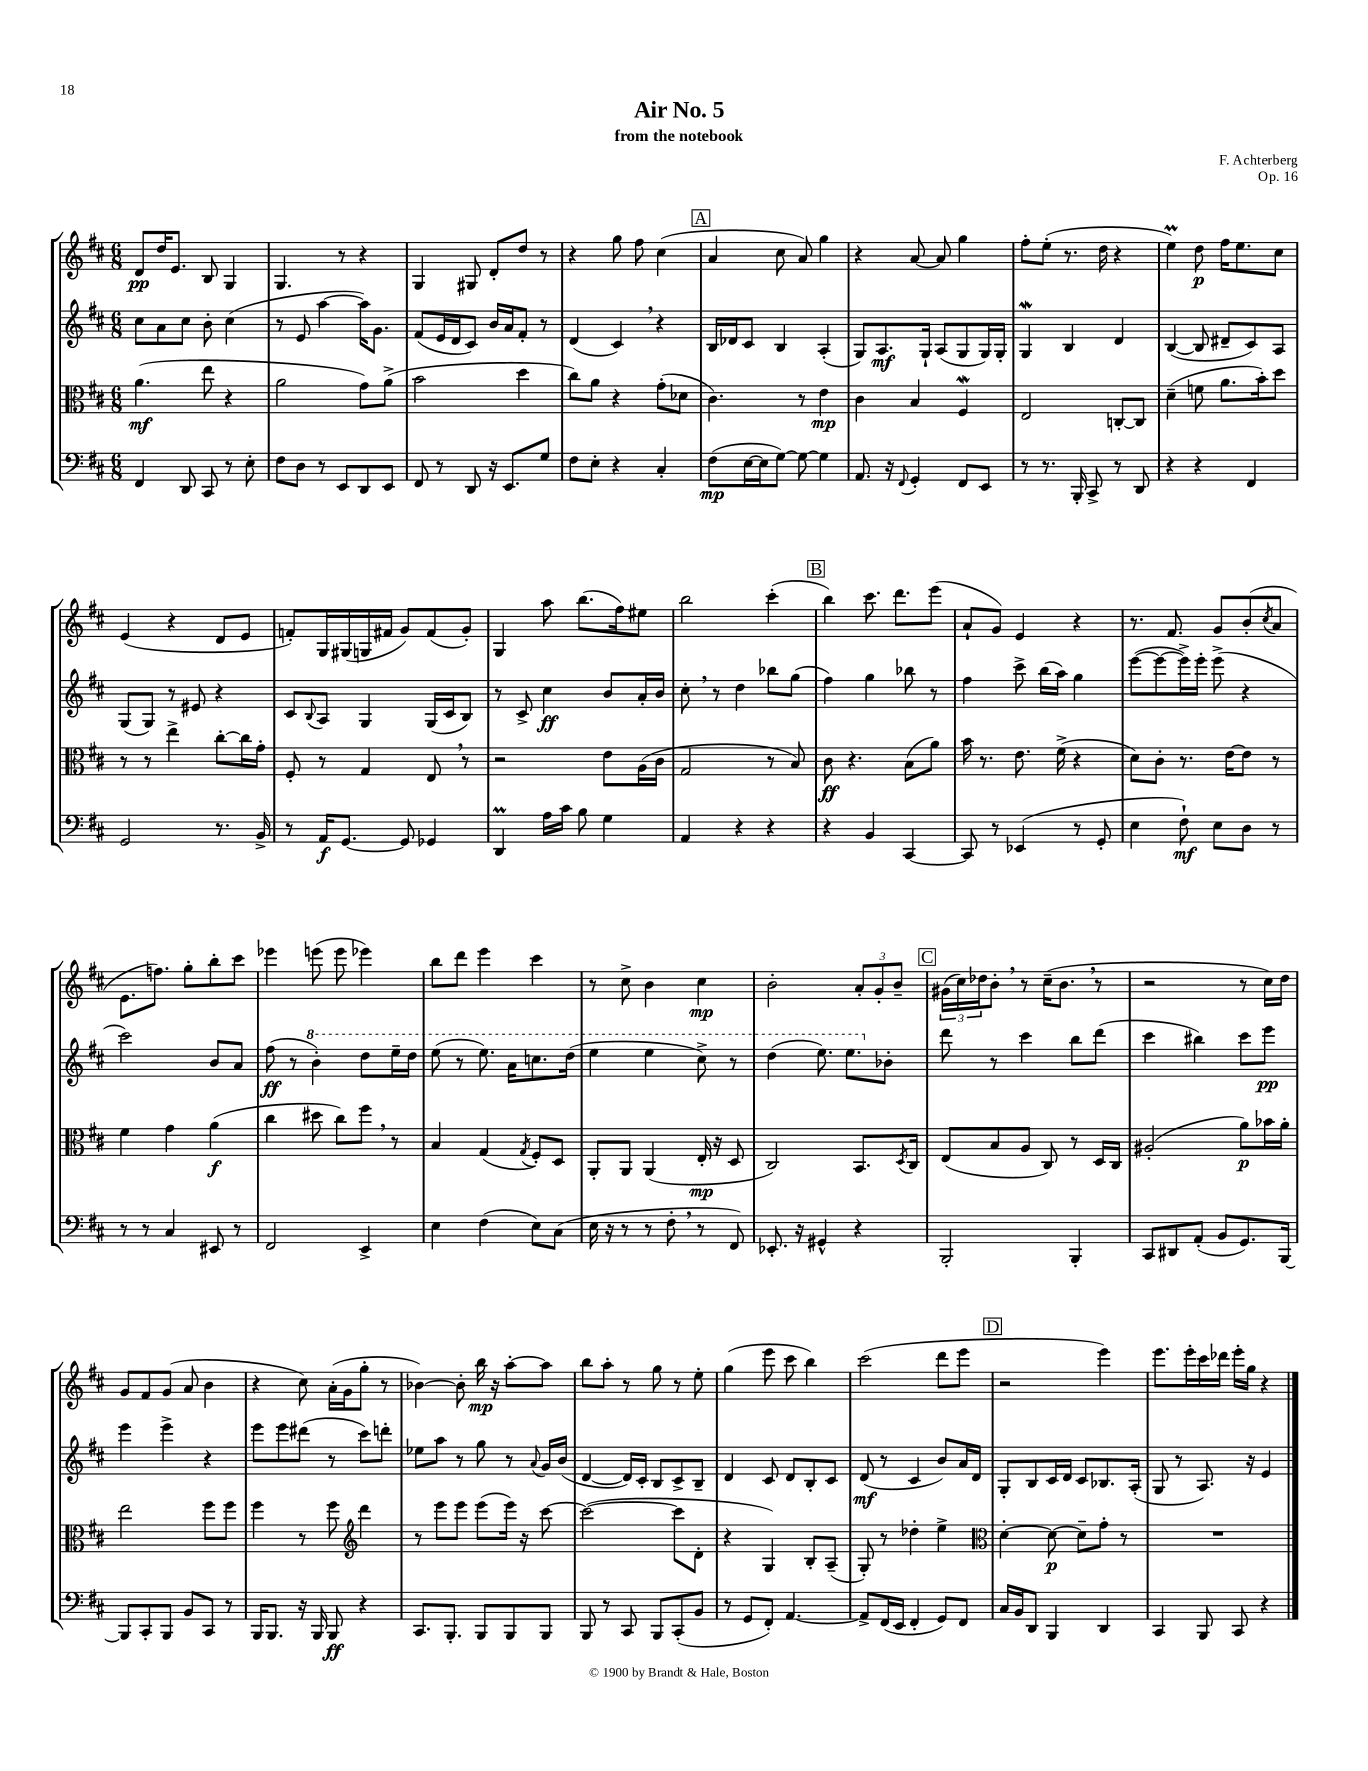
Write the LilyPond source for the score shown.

\header { title = "Air No. 5" composer = "F. Achterberg" subtitle = "from the notebook" opus = "Op. 16" }
<<
\new StaffGroup <<
\new Staff = "s0" {
    \clef treble \key d \major \numericTimeSignature \time 6/8
    d'8\pp d''16 e'8. b8 g4 |
    g4. r8 r4 |
    g4 gis8 d'8-. d''8 r8 |
    r4 g''8 fis''8 cis''4( |
    \mark \markup { \box "A" } a'4 cis''8 a'8) g''4 |
    r4 a'8~ a'8 g''4 |
    fis''8-. e''8-.( r8. d''16 r4 |
    e''4\prall) d''8\p fis''16 e''8. cis''8 |
    e'4( r4 d'8 e'8 |
    f'8-.) g16 gis16( g16 fis'16 g'8) fis'8( g'8-.) |
    g4 a''8 b''8.( fis''16) eis''8 |
    b''2 cis'''4-.( |
    \mark \markup { \box "B" } b''4) cis'''8. d'''8. e'''8( |
    a'8-! g'8) e'4 r4 |
    r8. fis'8. g'8 b'8-.( \acciaccatura { cis''8 } a'8 |
    e'8. f''8.) g''8-. b''8-. cis'''8 |
    ees'''4 e'''8( e'''8 ees'''4) |
    b''8 d'''8 e'''4 cis'''4 |
    r8 cis''8-> b'4 cis''4\mp |
    b'2-. \tuplet 3/2 { a'8-. g'8-. b'8-- } |
    \mark \markup { \box "C" } \tuplet 3/2 { gis'16( cis''16) des''16 } b'8-. \breathe r8 cis''16--( b'8. \breathe r8 |
    r2 r8 cis''16) d''16 |
    g'8 fis'8 g'8( a'8 b'4 |
    r4 cis''8) a'16-.( g'16 g''8-. r8 |
    bes'4~) bes'8-. b''16\mp r16 a''8~-. a''8 |
    b''8 a''8-. r8 g''8 r8 e''8-. |
    g''4( e'''8 cis'''8 b''4) |
    cis'''2( d'''8 e'''8 |
    \mark \markup { \box "D" } r2 e'''4) |
    e'''8. e'''16-. cis'''16 des'''16 e'''16-. g''16 r4 \bar "|." |
}
\new Staff = "s1" {
    \clef treble \key d \major \numericTimeSignature \time 6/8
    cis''8 a'8 cis''8 b'8-. cis''4( |
    r8 e'8 a''4~ a''16) g'8. |
    fis'8( e'16 d'16 cis'8) b'16 a'16 fis'8-. r8 |
    d'4( cis'4) \breathe r4 |
    \mark \markup { \box "A" } b16 des'16 cis'8 b4 a4-.( |
    g8) a8.\mf g16-! a8( g8 g16) g16-. |
    g4\mordent b4 d'4 |
    b4~( b8 dis'8-- cis'8) a8 |
    g8( g8) r8 eis'8 r4 |
    cis'8 \appoggiatura { b8 } a8 g4 g16( cis'16 b8) |
    r8 cis'8-> cis''4\ff b'8 a'16-. b'16 |
    cis''8-. \breathe r8 d''4 bes''8 g''8( |
    \mark \markup { \box "B" } fis''4) g''4 bes''8 r8 |
    fis''4 cis'''8-> b''16( a''16) g''4 |
    e'''8~( e'''8~ e'''16->) e'''16-. e'''8->( r4 |
    cis'''2) b'8 a'8 |
    fis''8\ff( r8 \ottava #1 b''4-.) d'''8 e'''16-- d'''16 |
    e'''8( r8 e'''8.) a''16 c'''8. d'''16( |
    e'''4 e'''4 cis'''8->) r8 |
    d'''4( e'''8.) e'''8. \ottava #0 bes'8-. |
    \mark \markup { \box "C" } d'''8 r8 cis'''4 b''8 d'''8( |
    cis'''4 bis''4) cis'''8 e'''8\pp |
    e'''4 e'''4-> r4 |
    e'''8 e'''8 dis'''8( r8 cis'''8) d'''8-. |
    ees''8 a''8 r8 g''8 r8 \appoggiatura { a'8 } g'16 b'16( |
    d'4~ d'16) cis'16-. b8 cis'8-> b8-- |
    d'4 cis'8 d'8 b8-. cis'8 |
    d'8\mf( r8 cis'4 b'8) a'16 d'16 |
    \mark \markup { \box "D" } g8-. b8 cis'16 d'16 cis'8 bes8. a16-.( |
    g8 r8 a8.) r16 e'4 \bar "|." |
}
\new Staff = "s2" {
    \clef alto \key d \major \numericTimeSignature \time 6/8
    a'4.\mf( e''8 r4 |
    a'2 g'8) a'8->( |
    b'2 d''4 |
    cis''8) a'8 r4 g'8-.( des'8 |
    \mark \markup { \box "A" } cis'4.) r8 e'4\mp |
    cis'4 b4 fis4\mordent |
    e2 c8~-. c8 |
    d'4--( f'8 a'8. b'16-.) d''8 |
    r8 r8 e''4-> cis''8~-. cis''16 g'16-. |
    fis8-. r8 g4 e8 \breathe r8 |
    r2 e'8 a16( cis'16 |
    g2 r8 b8) |
    \mark \markup { \box "B" } cis'8\ff r4. b8( a'8) |
    b'16 r8. e'8. fis'16->( r4 |
    d'8) cis'8-. r8. e'16~ e'8 r8 |
    fis'4 g'4 a'4\f( |
    cis''4 dis''8 cis''8) fis''8 \breathe r8 |
    b4 g4( \acciaccatura { g8 } fis8-.) d8 |
    a,8-. a,8 a,4( e16-.\mp r16 d8 |
    cis2) b,8. \acciaccatura { d8 } cis16 |
    \mark \markup { \box "C" } e8( b8 a8 cis8) r8 d16 cis16 |
    ais2-.( a'8\p) bes'16 a'16-. |
    e''2 fis''8 fis''8 |
    fis''4 r8 fis''8 \clef treble d'''4 |
    r8 e'''8 e'''8 e'''8( e'''16) r16 cis'''8~ |
    cis'''2~( cis'''8 d'8-. |
    r4 g4) b8-. a8--( |
    g8-.) r8 des''4-. e''4-> |
    \mark \markup { \box "D" } \clef alto d'4~-. d'8~\p d'8-- g'8-. r8 |
    R2. \bar "|." |
}
\new Staff = "s3" {
    \clef bass \key d \major \numericTimeSignature \time 6/8
    fis,4 d,8 cis,8 r8 e8-. |
    fis8 d8 r8 e,8 d,8 e,8 |
    fis,8 r8 d,8 r16 e,8. g8 |
    fis8 e8-. r4 cis4-. |
    \mark \markup { \box "A" } fis8\mp( e16~ e16 g8~) g8~ g4 |
    a,8. r16 \appoggiatura { fis,8 } g,4-. fis,8 e,8 |
    r8 r8. b,,16-. cis,8-> r8 d,8 |
    r4 r4 fis,4 |
    g,2 r8. b,16-> |
    r8 a,16\f g,8.~ g,8 ges,4 |
    d,4\prall a16 cis'16 b8 g4 |
    a,4 r4 r4 |
    \mark \markup { \box "B" } r4 b,4 cis,4~ |
    cis,8 r8 ees,4( r8 g,8-. |
    e4 fis8-!\mf) e8 d8 r8 |
    r8 r8 cis4 eis,8 r8 |
    fis,2 e,4-> |
    e4 fis4( e8) cis8( |
    e16 r16 r8 r8 fis8-. \breathe r8 fis,8) |
    ees,8.-. r16 gis,4-^ r4 |
    \mark \markup { \box "C" } b,,2-. b,,4-. |
    cis,8 dis,8 a,8-.( b,8 g,8.) b,,16~ |
    b,,8 cis,8-. b,,8 b,8 cis,8 r8 |
    b,,16 b,,8. r16 b,,16 b,,8\ff r4 |
    cis,8. b,,8.-. b,,8 b,,8 b,,8 |
    b,,8 r8 cis,8 b,,8 cis,8-.( b,8 |
    r8 g,8 fis,8-.) a,4.~ |
    a,8-> fis,16( e,16 fis,4-. g,8) fis,8 |
    \mark \markup { \box "D" } cis16 b,16 d,8 b,,4 d,4 |
    cis,4 b,,8 cis,8 r4 \bar "|." |
}
>>
>>
\layout { \context { \Score \remove "Bar_number_engraver" } }
